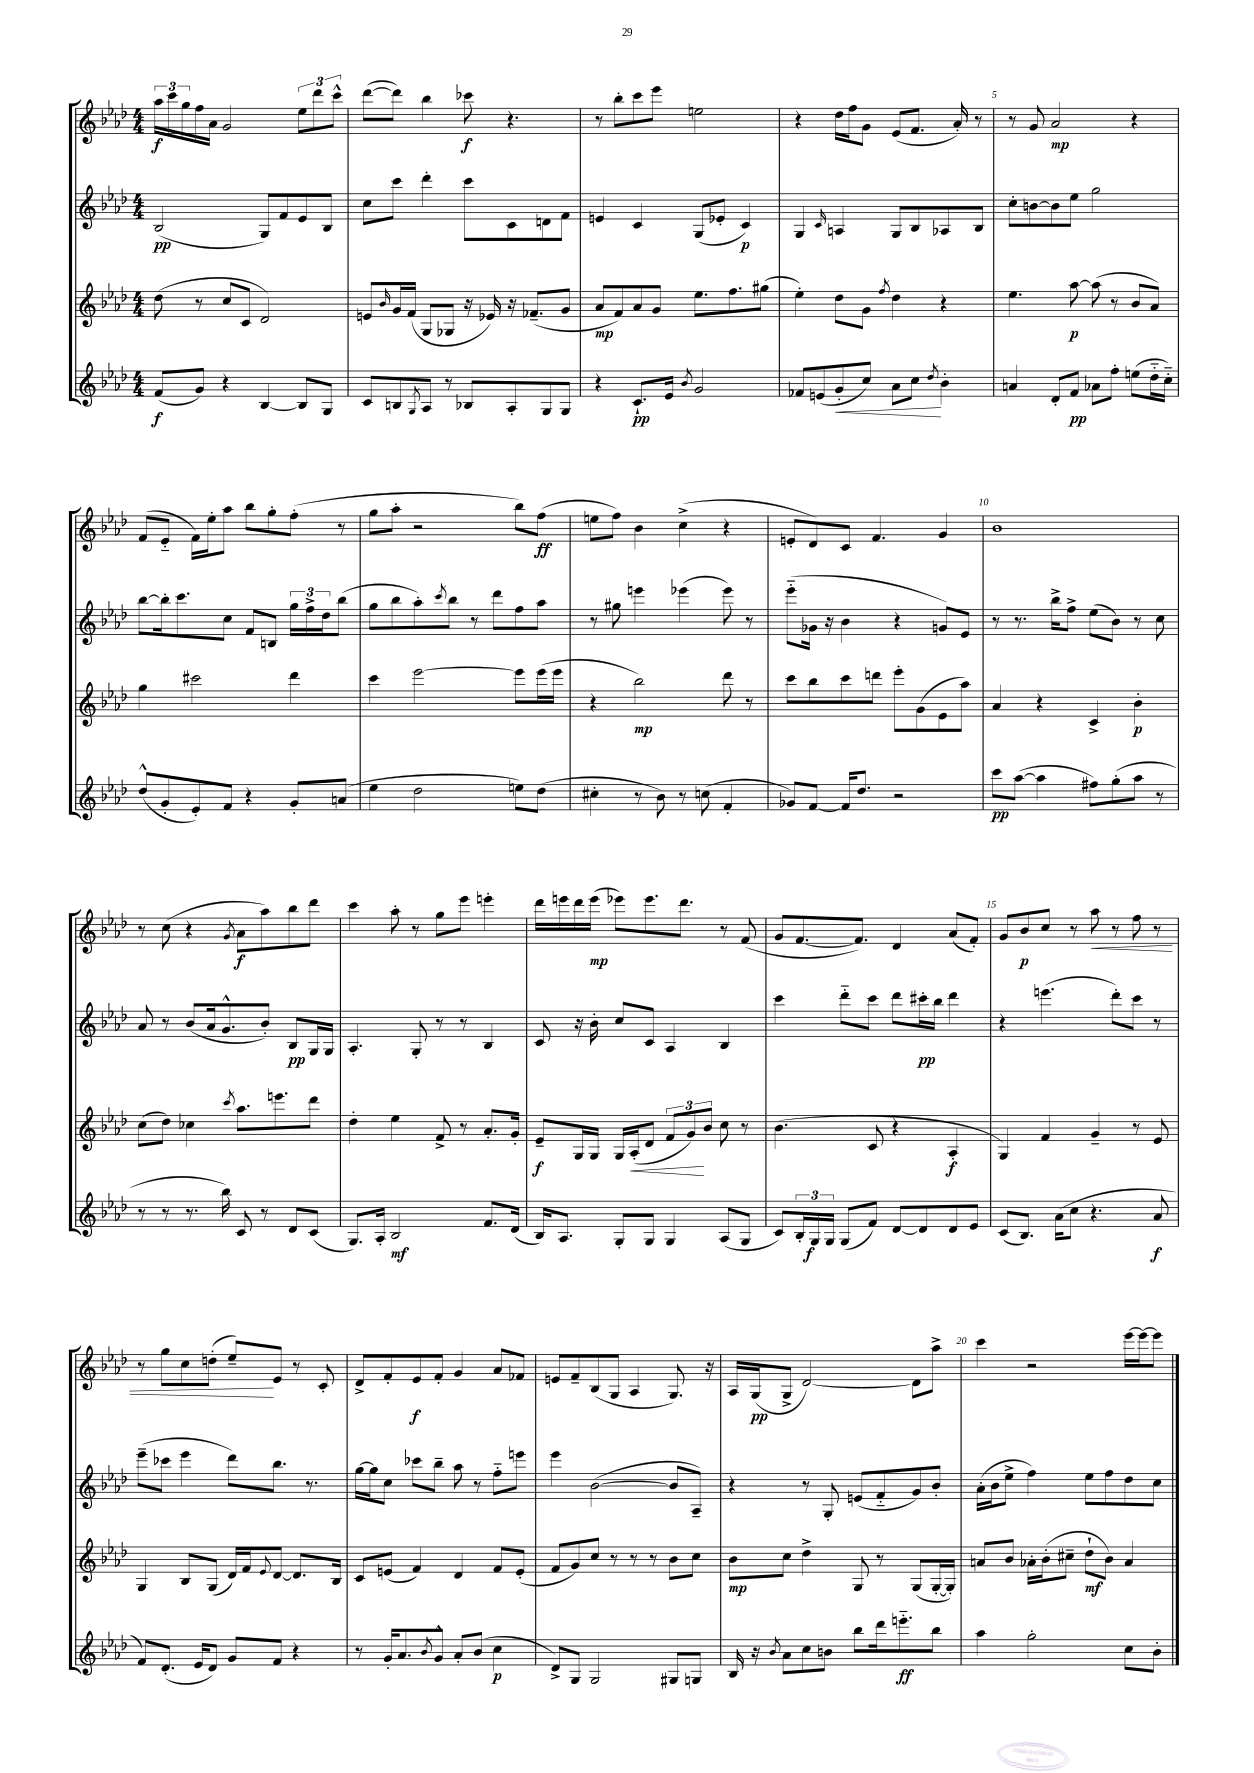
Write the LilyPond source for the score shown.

<<
\new StaffGroup <<
\new Staff = "s0" {
    \clef treble \key aes \major \numericTimeSignature \time 4/4
    \tuplet 3/2 { aes''16\f c'''16 g''16 } f''16 aes'16 g'2 \tuplet 3/2 { ees''8 des'''8 c'''8-^ } |
    des'''8~( des'''8) bes''4 ces'''8\f r4. |
    r8 bes''8-. c'''8 ees'''8 e''2 |
    r4 des''16 f''16 g'8 ees'8( f'8. aes'16-.) r8 |
    r8 g'8 aes'2\mp r4 |
    f'8( ees'8-_ f'16) ees''16-. aes''8 bes''8 g''8-. f''8-.( r8 |
    g''8 aes''8-. r2 bes''8) f''8\ff( |
    e''8 f''8) bes'4 c''4->( r4 |
    e'8-. des'8) c'8 f'4. g'4 |
    bes'1 |
    r8 c''8( r4 \acciaccatura { g'8 } aes'8\f aes''8) bes''8 des'''8 |
    c'''4 aes''8-. r8 g''8 ees'''8 e'''4-. |
    des'''16 e'''16 des'''16 e'''16\mp( ees'''8) ees'''8. des'''8. r8 f'8( |
    g'8 f'8.~ f'8.) des'4 aes'8( f'8-.) |
    g'8 bes'8\p c''8 r8 aes''8\< r8 f''8 r8 |
    r8 g''8 c''8 d''8-.( ees''8--\!) ees'8 r8 c'8-. |
    des'8-> f'8-. ees'8\f f'8-. g'4 aes'8 fes'8 |
    e'8 f'8-- bes8( g8 aes4 g8.) r16 |
    aes16 g16\pp( g8-> des'2~) des'8 aes''8-> |
    c'''4 r2 ees'''16~ ees'''16~ ees'''8 \bar "|." |
}
\new Staff = "s1" {
    \clef treble \key aes \major \numericTimeSignature \time 4/4
    bes2\pp( g8) f'8 ees'8 bes8 |
    c''8 c'''8 des'''4-. c'''8 c'8 d'8 f'8 |
    e'4 c'4 g8( ees'8-. c'4\p) |
    g4 \grace { c'16 } a4 g8 bes8 aes8 bes8 |
    c''8-. b'8~ b'8 ees''8 g''2 |
    bes''8~ bes''16-. c'''8. c''8 f'8 b8 \tuplet 3/2 { g''16 f''16-> des''16 } bes''8( |
    g''8 bes''8 aes''8-.) \acciaccatura { c'''8 } bes''8 r8 des'''8 f''8 aes''8 |
    r8 gis''8 e'''4 ees'''4( ees'''8) r8 |
    ees'''8-_( ges'16 r16 bes'4 r4 g'8) ees'8 |
    r8 r8. bes''16-> f''8-> ees''8( bes'8) r8 c''8 |
    aes'8 r8 bes'8( aes'16 g'8.-^ bes'8-.) bes8\pp g16 g16 |
    aes4.-. g8-. r8 r8 bes4 |
    c'8 r16 bes'16-. c''8 c'8 aes4 bes4 |
    c'''4 des'''8-_ c'''8 des'''8 cis'''16-.\pp bes''16 des'''4 |
    r4 e'''4.( des'''8-.) c'''8 r8 |
    ees'''8--( ces'''8 ees'''4 des'''8) bes''8. r8. |
    g''16~ g''16 c''8 ces'''8 bes''8-- aes''8 r8 f''8-_ e'''8 |
    ees'''4 bes'2~( bes'8 aes8--) |
    r4 r8 g8-. e'8( f'8-_ g'8) bes'8-. |
    aes'16-.( bes'16 ees''8-> f''4) ees''8 f''8 des''8 c''8 \bar "|." |
}
\new Staff = "s2" {
    \clef treble \key aes \major \numericTimeSignature \time 4/4
    des''8( r8 c''8 c'8 des'2) |
    e'8 \grace { bes'16 } g'16 f'16( g8 ges8 r16 ees'16) r16 fes'8.--( g'8 |
    aes'8\mp f'8) aes'8 g'8 ees''8. f''8. gis''8( |
    ees''4-.) des''8 g'8 \acciaccatura { f''8 } des''4 r4 |
    ees''4. aes''8~\p aes''8( r8 bes'8 aes'8) |
    g''4 cis'''2 des'''4 |
    c'''4 ees'''2~ ees'''8 ees'''16( ees'''16 |
    r4 bes''2\mp) des'''8 r8 |
    c'''8 bes''8 c'''8 d'''8 ees'''8-. g'8( ees'8 aes''8) |
    aes'4 r4 c'4-> bes'4-.\p |
    c''8( des''8) ces''4 \acciaccatura { c'''8 } aes''8. e'''8. des'''8 |
    des''4-. ees''4 f'8-> r8 aes'8.-. g'16-. |
    ees'8--\f g16 g16 g16 aes16-.\<( des'8 \tuplet 3/2 { f'8 g'8\!) bes'8 } c''8 r8 |
    bes'4.( c'8 r4 aes4-.\f |
    g4) f'4 g'4-- r8 ees'8 |
    g4 bes8 g8( des'16) f'16 \appoggiatura { ees'8 } des'8~ des'8. bes16 |
    c'8 e'8( f'4) des'4 f'8 e'8-.( |
    f'8 g'8) c''8 r8 r8 r8 bes'8 c''8 |
    bes'8\mp c''8 des''4-> g8 r8 g8( g16~-. g16-.) |
    a'8 bes'8 aes'16-. bes'16-.( cis''8-- des''8-!\mf bes'8) aes'4 \bar "|." |
}
\new Staff = "s3" {
    \clef treble \key aes \major \numericTimeSignature \time 4/4
    f'8\f( g'8) r4 bes4~ bes8 g8 |
    c'8 b8 \acciaccatura { g8 } aes8 r8 bes8 aes8-. g8 g8 |
    r4 c'8.-!\pp ees'16 \acciaccatura { bes'8 } g'2 |
    fes'8 e'8( g'8-.\< c''8) aes'8 c''8\! \acciaccatura { des''8 } bes'4-. |
    a'4 des'8-. f'8\pp aes'8 f''8-. e''8( des''16-_ c''16-_) |
    des''8-^( g'8-. ees'8-.) f'8 r4 g'8-. a'8( |
    ees''4 des''2 e''8) des''8( |
    cis''4-. r8 bes'8) r8 c''8( f'4-. |
    ges'8) f'8~ f'16 des''8. r2 |
    c'''8\pp aes''8~( aes''4 fis''8) g''8-.( aes''8 r8 |
    r8 r8 r8. bes''16) c'8 r8 des'8 c'8( |
    g8.) aes16-. bes2\mf f'8. des'16( |
    bes16) aes8. g8-. g8 g4 aes8( g8 |
    c'8) \tuplet 3/2 { bes16-. g16\f g16 } g8( f'8) des'8~ des'8 des'8 ees'8 |
    c'8( bes8.) aes'16( c''8 r4. aes'8\f |
    f'8) des'8.-.( ees'16 des'8) g'8 f'8 r4 |
    r8 g'16-. aes'8. \acciaccatura { bes'8 } g'8-^ aes'8-. bes'8( c''4\p |
    des'8->) g8 g2 gis8 g8 |
    bes16 r16 \acciaccatura { bes'8 } aes'8 c''8 b'8 bes''8 des'''16 e'''8.-_\ff bes''8 |
    aes''4 g''2-. c''8 bes'8-. \bar "|." |
}
>>
>>
\layout { \context { \Score \override BarNumber.break-visibility = ##(#f #t #t) barNumberVisibility = #(every-nth-bar-number-visible 5) } }
